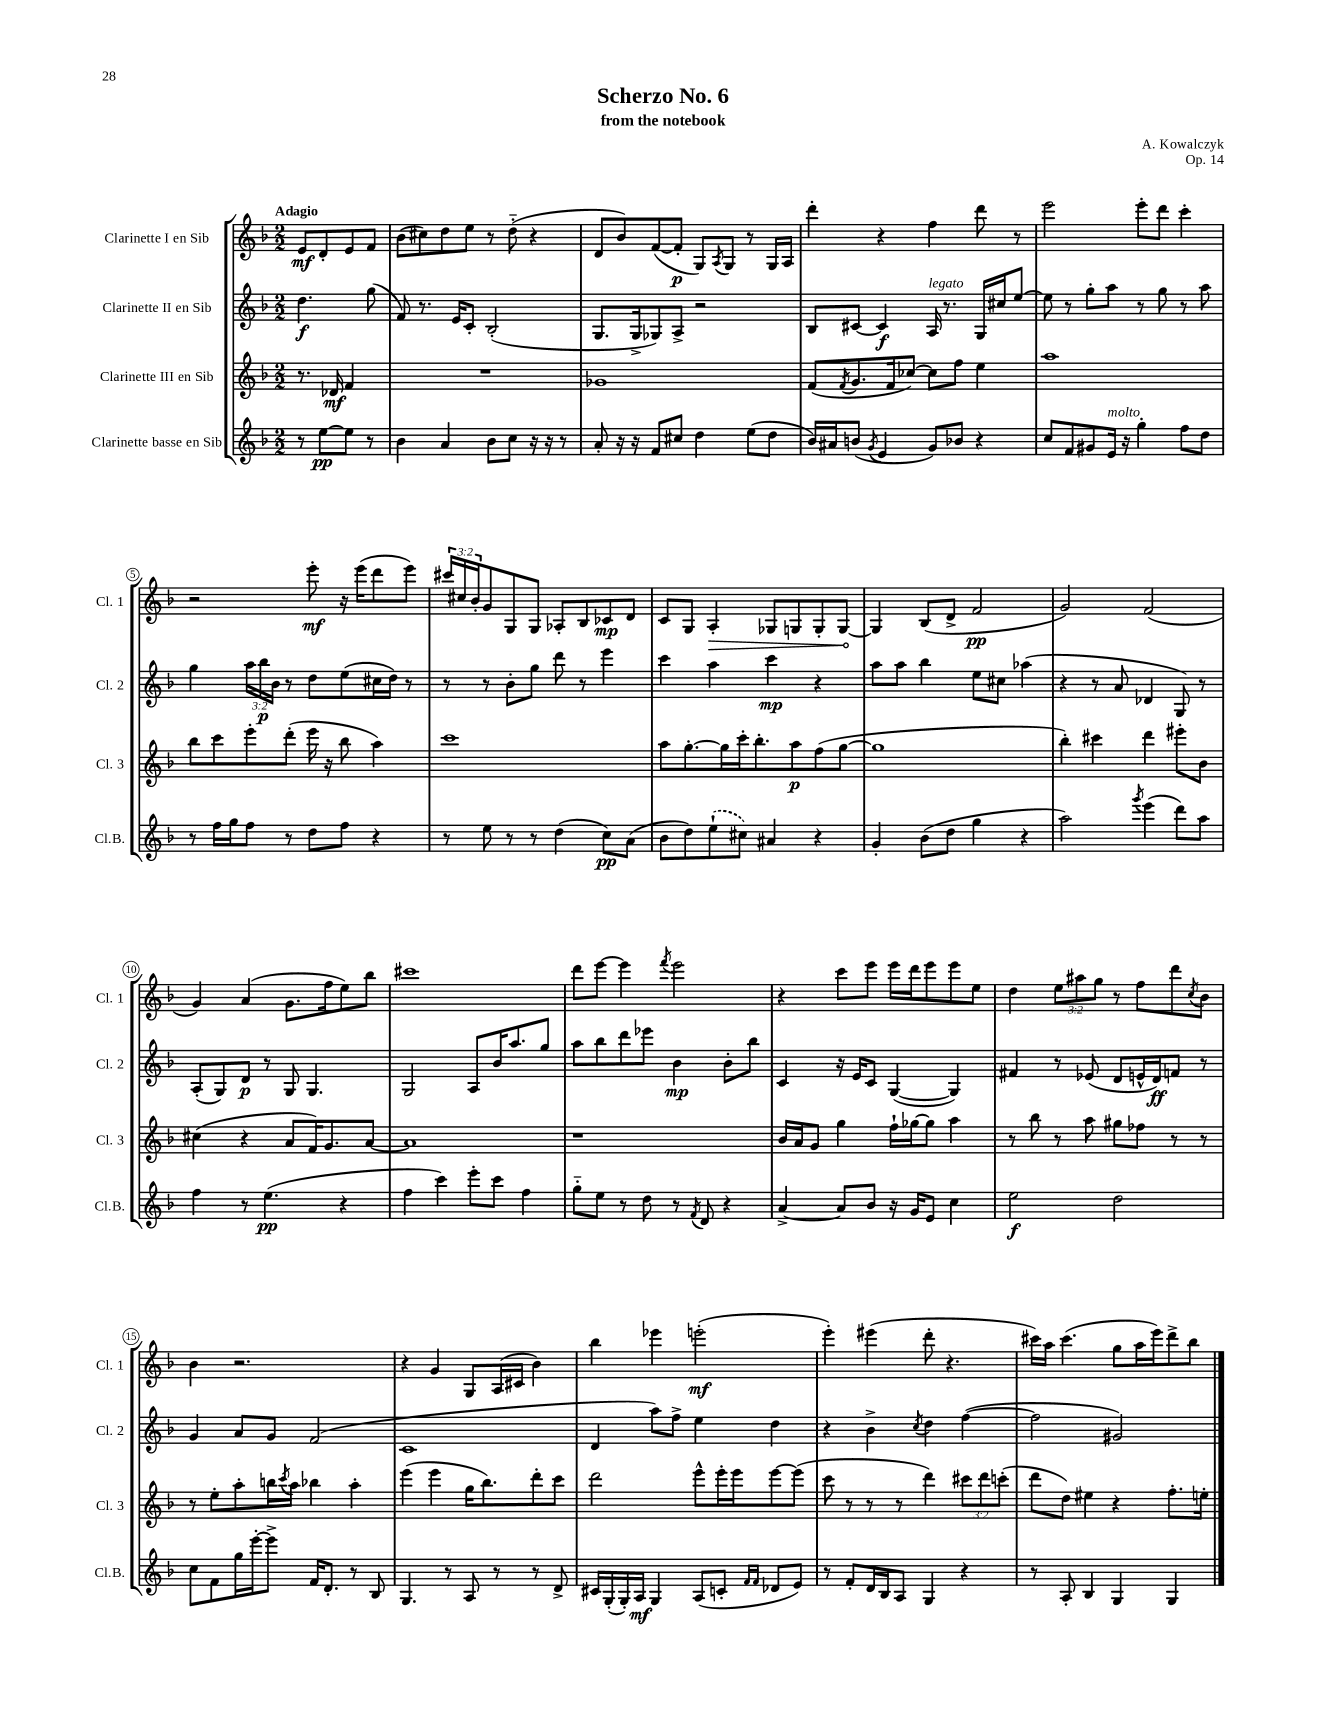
\header { title = "Scherzo No. 6" composer = "A. Kowalczyk" subtitle = "from the notebook" opus = "Op. 14" }
<<
\new StaffGroup <<
\new Staff = "s0" \with { instrumentName = "Clarinette I en Sib" shortInstrumentName = "Cl. 1" } {
    \clef treble \key f \major \numericTimeSignature \time 2/2 \override Staff.TupletNumber.text = #tuplet-number::calc-fraction-text \partial 2 \tempo "Adagio"
    e'8\mf d'8-. e'8 f'8 |
    bes'8( cis''8) d''8 e''8 r8 d''8-_( r4 |
    d'8 bes'8) f'8~( f'8-.\p g8) \acciaccatura { a8 } g8 r8 g16 a16 |
    d'''4-. r4 f''4 d'''8 r8 |
    e'''2 e'''8-. d'''8 c'''4-. |
    r2 e'''8-.\mf r16 e'''16( d'''8 e'''8) |
    \tuplet 3/2 { cis'''16 cis''16 bes'16-. } g'8 g8 g8 aes8-. bes8 ces'8\mp d'8 |
    c'8 g8 \once \override Hairpin.circled-tip = ##t a4-.\> ges8 g8 g8-. g8~\! |
    g4 bes8( d'8-> f'2\pp |
    g'2) f'2( |
    g'4) a'4( g'8. f''16 e''8) bes''8 |
    cis'''1 |
    d'''8 e'''8~ e'''4 \acciaccatura { f'''8 } e'''2 |
    r4 c'''8 e'''8 e'''16 d'''16 e'''8 e'''8 e''8 |
    d''4 \tuplet 3/2 { e''8 ais''8 g''8 } r8 f''8 d'''8 \acciaccatura { c''8 } bes'8 |
    bes'4 r2. |
    r4 g'4 g8 a16( cis'16 bes'4) |
    bes''4 ees'''4 e'''2-.\mf( |
    e'''4-.) eis'''4( d'''8-. r4. |
    cis'''16) a''16 cis'''4.( g''8 a''16 e'''16) d'''8-> bes''8 \bar "|." |
}
\new Staff = "s1" \with { instrumentName = "Clarinette II en Sib" shortInstrumentName = "Cl. 2" } {
    \clef treble \key f \major \numericTimeSignature \time 2/2 \override Staff.TupletNumber.text = #tuplet-number::calc-fraction-text \partial 2
    d''4.\f g''8( |
    f'8) r8. e'16 c'8-. bes2-.( |
    g8. g16-> ges8) a8-> r2 |
    bes8 cis'8~ cis'4\f a16^\markup { \italic "legato" } r8. g16 cis''16 e''8~ |
    e''8 r8 g''8-. a''8 r8 g''8 r8 a''8 |
    g''4 \tuplet 3/2 { a''16 bes''16\p bes'16 } r8 d''8 e''8( cis''16 d''16) r8 |
    r8 r8 bes'8-. g''8 d'''8 r8 e'''4 |
    c'''4 a''4 c'''4\mp r4 |
    a''8 a''8 bes''4 e''8 cis''8 aes''4( |
    r4 r8 a'8 des'4 g8) r8 |
    a8-.( g8) d'8\p r8 g8 g4. |
    g2 a8 bes'16 a''8. g''8 |
    a''8 bes''8 d'''8 ees'''8 bes'4\mp bes'8-. bes''8 |
    c'4 r16 e'16 c'8 g4~( g4) |
    fis'4 r8 ees'8( d'8 e'16-^ d'16\ff) f'8 r8 |
    g'4 a'8 g'8 f'2( |
    c'1 |
    d'4 a''8) f''8-> e''4 d''4 |
    r4 bes'4-> \acciaccatura { c''8 } d''4 f''4~( |
    f''2 gis'2) \bar "|." |
}
\new Staff = "s2" \with { instrumentName = "Clarinette III en Sib" shortInstrumentName = "Cl. 3" } {
    \clef treble \key f \major \numericTimeSignature \time 2/2 \override Staff.TupletNumber.text = #tuplet-number::calc-fraction-text \partial 2
    r8. des'16\mf f'4 |
    R1 |
    ges'1 |
    f'8( \acciaccatura { f'8 } g'8. f'16 ces''8~) ces''8 f''8 e''4 |
    a''1 |
    bes''8 c'''8 e'''8-. d'''8-.( e'''16 r16 bes''8 a''4) |
    c'''1 |
    a''8 g''8.~-. g''16 c'''16-. bes''8.-. a''8\p f''8( g''8~ |
    g''1 |
    bes''4-.) cis'''4 d'''4 eis'''8-. bes'8 |
    cis''4( r4 a'8 f'16) g'8. a'8~ |
    a'1 |
    r1 |
    bes'16 a'16 g'8 g''4 f''16-! ges''16~ ges''8 a''4 |
    r8 bes''8 r8 a''8 gis''8 fes''8 r8 r8 |
    r8 e''8-. a''8-. b''16 \acciaccatura { c'''8 } a''16 bes''4 a''4-. |
    e'''4( e'''4 g''16 bes''8.) d'''8-. c'''8 |
    d'''2 e'''8-^ e'''16-. e'''16 e'''8~ e'''8( |
    c'''8 r8 r8 r8 d'''4) \tuplet 3/2 { cis'''8 d'''8 c'''8-.( } |
    d'''8 d''8) eis''4 r4 f''8.-. e''16-. \bar "|." |
}
\new Staff = "s3" \with { instrumentName = "Clarinette basse en Sib" shortInstrumentName = "Cl.B." } {
    \clef treble \key f \major \numericTimeSignature \time 2/2 \partial 2
    r8 e''8~\pp e''8 r8 |
    bes'4 a'4 bes'8 c''8 r16 r16 r8 |
    a'8-. r16 r16 f'8 cis''8 d''4 e''8( d''8 |
    bes'16) ais'16 b'8( \acciaccatura { g'8 } e'4 g'8) bes'8 r4 |
    c''8 f'8 gis'8 e'16^\markup { \italic "molto" } r16 g''4-. f''8 d''8 |
    r8 f''16 g''16 f''8 r8 d''8 f''8 r4 |
    r8 e''8 r8 r8 d''4( c''8\pp) a'8( |
    bes'8 d''8) \once \slurDashed e''8-!( cis''8) ais'4 r4 |
    g'4-. bes'8( d''8 g''4 r4 |
    a''2) \acciaccatura { g'''8 } e'''4( d'''8) a''8 |
    f''4 r8 e''4.\pp( r4 |
    f''4 c'''4) e'''8-. c'''8 f''4 |
    g''8-_ e''8 r8 d''8 r8 \acciaccatura { f'8 } d'8 r4 |
    a'4~-> a'8 bes'8 r16 g'16 e'8 c''4 |
    e''2\f d''2 |
    c''8 f'8 g''16 e'''16~-. e'''8-> f'16 d'8.-. r8 bes8 |
    g4. r8 a8 r8 r8 d'8-> |
    cis'16 g16-.( g16-.) a16\mf g4 a8( c'8-. \grace { f'16 f'16 } des'8 e'8) |
    r8 f'8-. d'16 bes16 a8 g4 r4 |
    r8 a8-. bes4 g4 g4 \bar "|." |
}
>>
>>
\layout { \context { \Score \override BarNumber.stencil = #(make-stencil-circler 0.1 0.3 ly:text-interface::print) } }
